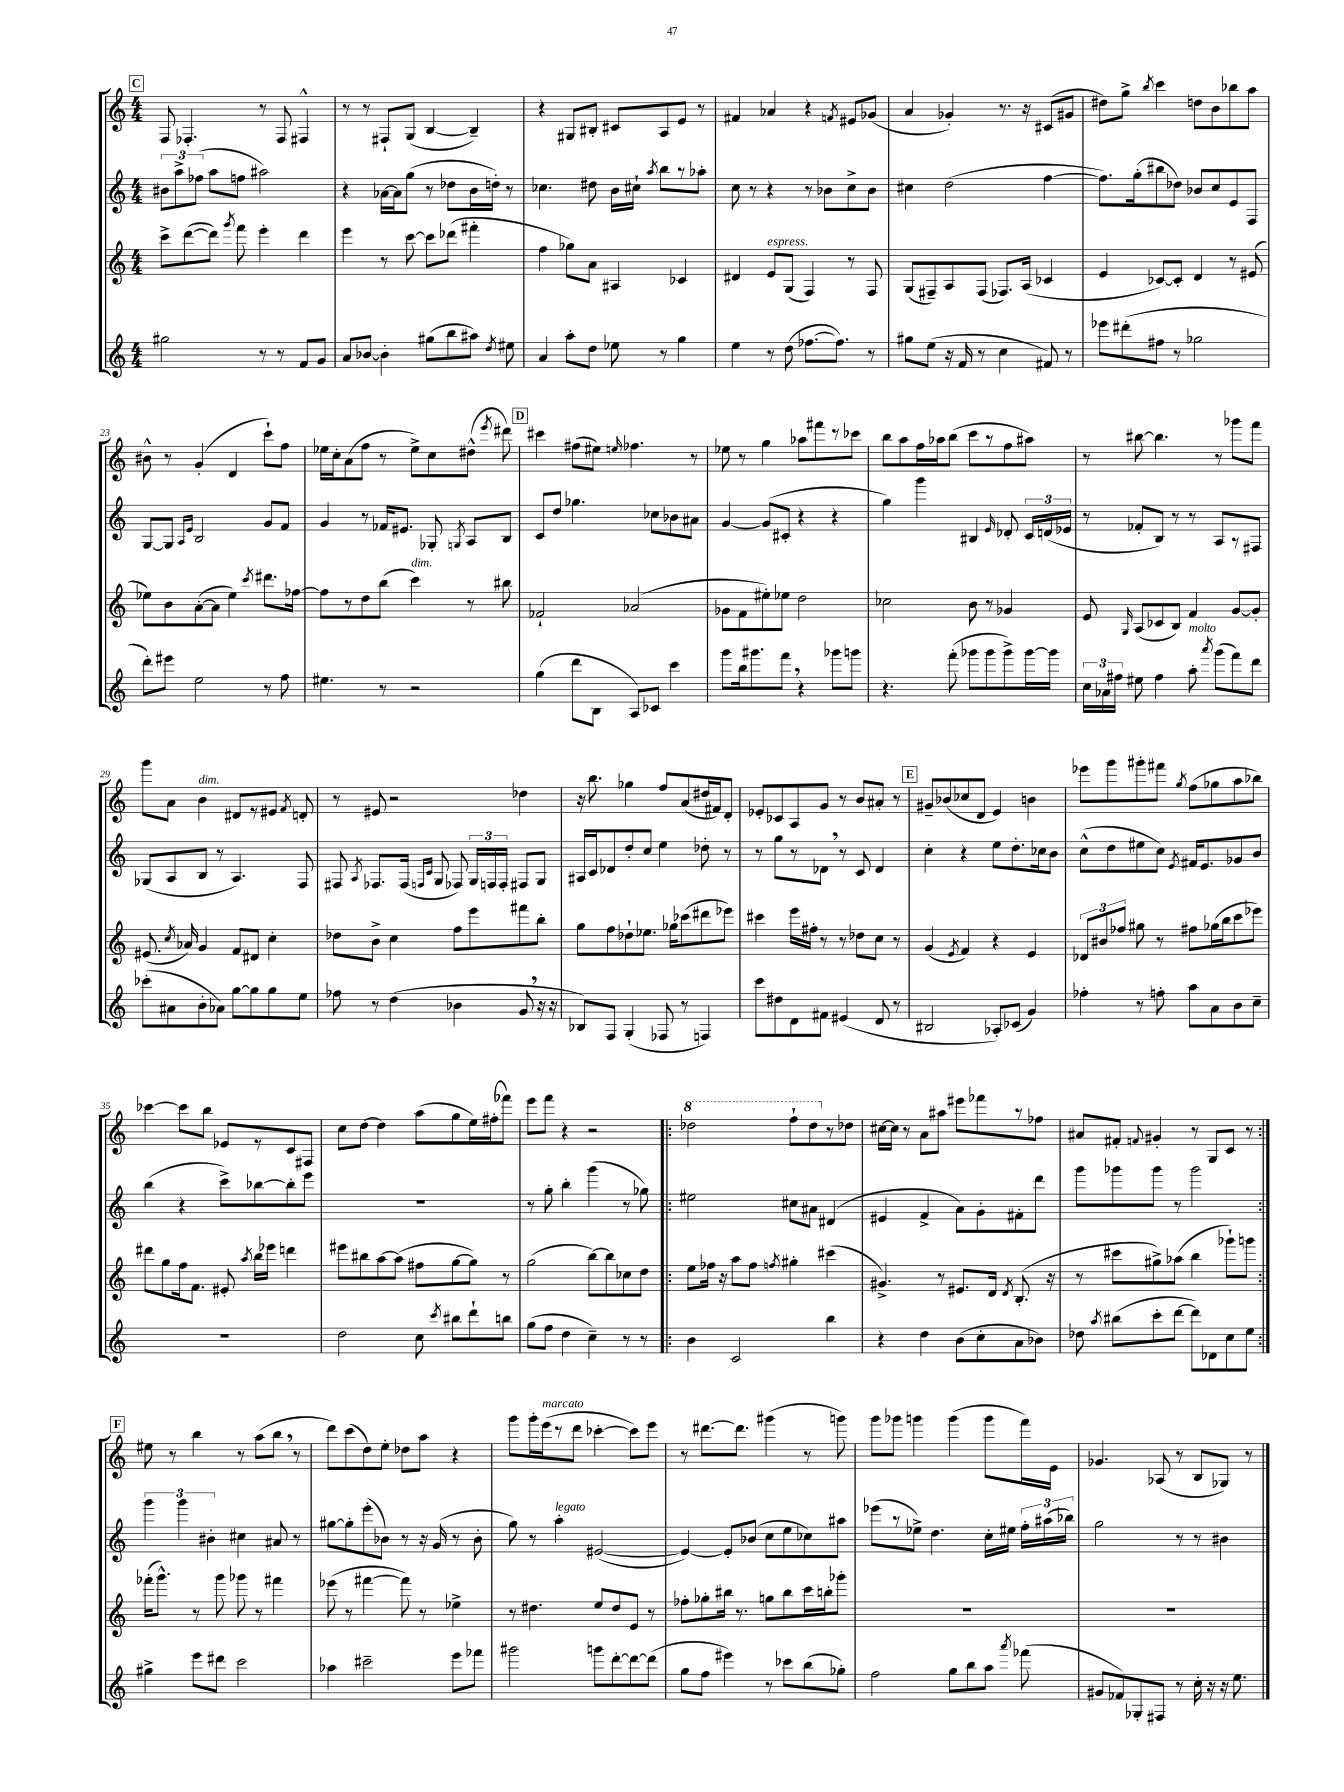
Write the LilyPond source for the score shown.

<<
\new StaffGroup <<
\new Staff = "s0" {
    \clef treble \key c \major \numericTimeSignature \time 4/4
    \autoBeamOff \mark \markup { \box "C" } f8 fes4.-. r8 fes8 fis4-^ |
    r8 r8 fis8[-! g8]( b4~ b4--) |
    r4 gis8[ bis8]-. cis'8[ a8 e'8] r8 |
    fis'4 aes'4 r4 \acciaccatura { f'8 } eis'8[ ges'8]( |
    a'4 ges'4-.) r8. r16 cis'8[( gis'8] |
    dis''8[) g''8]-> \acciaccatura { b''8 } c'''4 d''8[ b'8 bes''8 a''8] |
    bis'8-^ r8 g'4-.( d'4 c'''8[-!) f''8] |
    ees''16[ c''16-. a'8( f''8] r8 ees''8[->) c''8 dis''8]-^( \acciaccatura { e'''8 } dis'''8) |
    \mark \markup { \box "D" } cis'''4 fis''8[( eis''8]) \grace { e''16 } fes''4. r8 |
    ees''8 r8 g''4 aes''8[ fis'''8 r8 ces'''8] |
    b''8[ a''8 f''16 aes''16 b''8]( c'''8[ r8 f''8 ais''8]) |
    r8 bis''8~ bis''4. r8 ges'''8[ f'''8] |
    g'''8[ a'8] b'4^\markup { \italic "dim." } dis'8[ r8 eis'8] \acciaccatura { f'8 } d'8-. |
    r8 eis'8 r2 des''4 |
    r16 b''8. ges''4 f''8[ a'8( dis''16 fis'16) d'8]-. |
    ees'8[-. ces'8 a8 g'8] r8 b'8[ ais'8]-. r8 |
    \mark \markup { \box "E" } gis'8[-- bes'8( ces''8 d'8] e'4) b'4 |
    ees'''8[ g'''8 gis'''8-. fis'''8] \acciaccatura { g''8 } f''8[( ges''8 a''8 bes''8]) |
    ces'''4~ ces'''8[ b''8] ees'8[ r8 c'8 fis8] |
    c''8[ d''8]~ d''4 a''8[( g''8 e''16) fis''16-.( fes'''8]) |
    e'''8[ f'''8] r4 r2 |
    \repeat volta 2 { \ottava #1 des'''2 f'''8[-! des'''8 \ottava #0 r8 des''8] |
    cis''16[~ cis''16] r8 a'8[ ais''8] eis'''8[ fes'''8 r8 fes''8] |
    ais'8[ fis'8]-. \appoggiatura { f'8 } gis'4-. r8 g8[ c'8] r8 | }
    \mark \markup { \box "F" } eis''8 r8 b''4 r8 a''8[( b''8] \breathe r8 |
    d'''8[) c'''8( d''8) e''8]-. des''8[ a''8] r4 |
    g'''8[ g'''16-. e'''16^\markup { \italic "marcato" }( r8 d'''8] ces'''4~-. ces'''8[) e'''8] |
    r8 dis'''8.[~ dis'''8.] gis'''4( r8 g'''8) |
    g'''8[ ges'''8] g'''4 g'''4( g'''8[ f'''16) e'16] |
    ges'4. aes8( r8 b8[ ges8]) r8 \bar "|." |
}
\new Staff = "s1" {
    \clef treble \key c \major \numericTimeSignature \time 4/4
    \autoBeamOff \mark \markup { \box "C" } \tuplet 3/2 { bis'8[ a''8-> fes''8]( } a''8[ f''8] ais''2) |
    r4 aes'16[~ aes'16 g''8]( r8 des''8[ b'16 d''16]-.) r8 |
    ces''4. dis''8 b'16[ cis''16]-! \acciaccatura { a''8 } b''8[ r8 aes''8]-. |
    c''8 r8 r4 r8 bes'8[ c''8-> bes'8] |
    cis''4 d''2( f''4~ |
    f''8.[) g''16-.( bis''8 des''8]) bes'8[ c''8 e'8 f8] |
    g8[~ g8] \grace { a16[ e'16] } b2 g'8[ f'8] |
    g'4 r8 fes'16[ eis'8.] ges8-. \acciaccatura { g8 } a8[ b8] |
    \mark \markup { \box "D" } c'8[ d''8] ges''4. ces''8[ bes'8 ais'8] |
    g'4~ g'8[( cis'8]-. r4 r4 |
    g''4) g'''4 bis4 \grace { e'16 } des'8-. \tuplet 3/2 { c'16[ d'16( ees'16] } |
    r8 fes'8[-. b8]) r8 r8 a8[ r8 fis8] |
    ges8[( a8 b8] r8 a4.) f8 |
    fis8 \acciaccatura { a8 } fes8.[ fes16]( \grace { f16[ c'16] } g8 fes8) \tuplet 3/2 { g16[ f16 f16]-. } fis8[ g8] |
    ais16[ c'16 des'8 d''8-. c''8] e''4 des''8-. r8 |
    r8 g''8[ r8 des'8] \breathe r8 c'8 des'4 |
    \mark \markup { \box "E" } c''4-. r4 e''8[ d''8.-. ces''16 b'8] |
    c''8[-^( d''8 eis''8 c''8]) \acciaccatura { e'8 } fis'16[ e'8. ges'8 b'8] |
    b''4( r4 c'''8[->) bes''8~ bes''8-. e'''8] |
    R1 |
    r8 g''8-. b''4-. g'''4( r8 ges''8) |
    \repeat volta 2 { eis''2 cis''8[ ais'8] dis'4( |
    eis'4 f'4-> a'8[) g'8-. fis'8-. d'''8] |
    g'''8[ ges'''8 ges'''8] r8 ges'''2 | }
    \mark \markup { \box "F" } \tuplet 3/2 { g'''4 g'''4 bis'4-. } cis''4 ais'8 r8 |
    gis''8[~ gis''8-. e'''8-.( bes'8]) r8 r16 g'16( r8 bes'8-. |
    g''8) r8 a''4-.^\markup { \italic "legato" } eis'2~( |
    eis'4~) eis'8[-. bes'8]( c''8[ e''8 ces''8) ais''8] |
    ees'''8[( r8 ees''8]->) d''4. c''16[-. eis''16] \tuplet 3/2 { f''16[-. ais''16( bes''16]) } |
    g''2 r8 r8 bis'4 \bar "|." |
}
\new Staff = "s2" {
    \clef treble \key c \major \numericTimeSignature \time 4/4
    \autoBeamOff \mark \markup { \box "C" } c'''8[-> d'''8~( d'''8]) \acciaccatura { g'''8 } f'''8 e'''4-. d'''4 |
    e'''4 r8 c'''8~ c'''8[ des'''8]( fis'''4-. |
    f''4 ges''8[) a'8] ais4 ces'4 |
    dis'4 e'8[^\markup { \italic "espress." } g8]( f4) r8 f8 |
    g8[( fis8--) a8 fis8]( fes8.[) a16]( ces'4 |
    e'4 ces'8[~) ces'8]-. d'4 r8 eis'8( |
    ees''8[) b'8 a'8~-.( a'8] ees''4) \acciaccatura { c'''8 } dis'''8.[ fes''16]~ |
    fes''8[ r8 d''8 b''8]( c'''4^\markup { \italic "dim." }) r8 bis''8 |
    \mark \markup { \box "D" } fes'2-! aes'2( |
    ges'8[ f'8 eis''8-.) ees''8] d''2 |
    ces''2 b'8 r8 ges'4 |
    e'8 \grace { g16 } a8[( ces'8 b8]) f'4 g'8[~ g'8]-. |
    eis'8.( \acciaccatura { c''8 } aes'16) g'4 f'8[ dis'8] c''4-. |
    des''8[ b'8]-> c''4 f''8[ e'''8 fis'''8 b''8]-. |
    g''8[ f''8 des''8-! ees''8.] ges''16[ ces'''8( dis'''8 ees'''8]) |
    cis'''4 e'''16[ fis''16]-. r8 r8 des''8[ c''8] r8 |
    \mark \markup { \box "E" } g'4( \acciaccatura { e'8 } f'4) r4 e'4 |
    \tuplet 3/2 { des'8[ bis'8 fes''8] } gis''8 r8 fis''8[ ges''16( b''16 c'''8 ees'''8]) |
    dis'''8[ g''8 f''16 f'8.] eis'8-. \acciaccatura { a''8 } b''16[ ees'''16] d'''4 |
    eis'''8[ bis''8 a''8~ a''8]( fis''8[ g''8~ g''8]) r8 |
    g''2( b''8[~) b''8 ces''8 d''8] |
    \repeat volta 2 { e''8[ fes''16] r16 a''8[ fes''8] \acciaccatura { f''8 } gis''4-. cis'''4( |
    gis'4.->) r8 eis'8.[ d'16] \acciaccatura { d'8 } b8.-.( r16 |
    r8 cis'''8[ gis''8->) aes''8]( b''4 ges'''8[-!) g'''8] | }
    \mark \markup { \box "F" } fes'''16[-.( g'''8.]-^) r8 g'''8 ges'''8 r8 fis'''4 |
    ees'''8( r8 fis'''4~ fis'''8) r8 ees''4-> |
    r8 dis''4. e''8[ dis''8 e'8] r8 |
    fes''8[-. ges''8-. bis''16] r8. g''8[ bis''8 c'''16 b''16-. ges'''8]-. |
    R1 |
    R1 \bar "|." |
}
\new Staff = "s3" {
    \clef treble \key c \major \numericTimeSignature \time 4/4
    \autoBeamOff \mark \markup { \box "C" } gis''2 r8 r8 f'8[ g'8] |
    a'8[ bes'8]~ bes'4-. gis''8[( b''8 ais''8]) \acciaccatura { d''8 } eis''8 |
    a'4 a''8[-. d''8] ees''8 r8 g''4 |
    e''4 r8 d''8( fes''8.[~ fes''8.]) r8 |
    gis''8[ e''8]( r16 f'16 r8 c''4 fis'8) r8 |
    ees'''8[ dis'''8-.( fis''8] r8 ges''2 |
    d'''8[-.) eis'''8] e''2 r8 f''8 |
    eis''4. r8 r2 |
    \mark \markup { \box "D" } g''4( d'''8[ b8] a8[) ces'8] c'''4 |
    g'''8[ b''16 gis'''8. f'''8] \breathe r4 ges'''8[ g'''8] |
    r4. f'''8-.( ges'''8[ ges'''8 ges'''8->) ges'''16~ ges'''16] |
    \tuplet 3/2 { c''16[ aes'16 fis''16] } eis''8 fis''4 a''8-.^\markup { \italic "molto" } \acciaccatura { a'''8 } g'''8[( f'''8) d'''8] |
    ces'''8[-.( ais'8 b'8-. aes'8]) g''8[~ g''8 g''8 e''8] |
    fes''8 r8 d''4( bes'4 g'8 \breathe r16 r16 |
    bes8[) f8] g4-.( fes8 r8 f4) |
    c'''8[ dis''8 d'8 fis'8] eis'4( d'8 r8 |
    \mark \markup { \box "E" } bis2 aes8[-.) ces'8]( g'4) |
    fes''4-. r8 f''8-. a''8[ a'8 b'8 c''8]-- |
    R1 |
    d''2 c''8 \acciaccatura { c'''8 } bis''8[ d'''8-! b''8] |
    g''8[( f''8] d''4 c''4--) r8 r8 |
    \repeat volta 2 { b'4 c'2 b''4 |
    r4 d''4 b'8[( c''8-. a'8 bes'8]) |
    des''8 \acciaccatura { a''8 } bis''8[( c'''8-. d'''8]~ d'''8[) des'8 c''8 e''8] | }
    \mark \markup { \box "F" } gis''4-> e'''8[ dis'''8] c'''2 |
    aes''4 cis'''2-- e'''8[ fes'''8] |
    gis'''2 g'''8[ d'''8~-. d'''8~ d'''8]( |
    g''8[ f''8] eis'''4) r8 ces'''8[ b''8( ges''8]-.) |
    f''2 g''8[ b''8 a''8] \acciaccatura { a'''8 } fes'''8( |
    gis'8[ fes'8) ges8-. fis8] r8 c''16-. r16 r16 e''8. \bar "|." |
}
>>
>>
\layout { \context { \Score currentBarNumber = #17 } }
